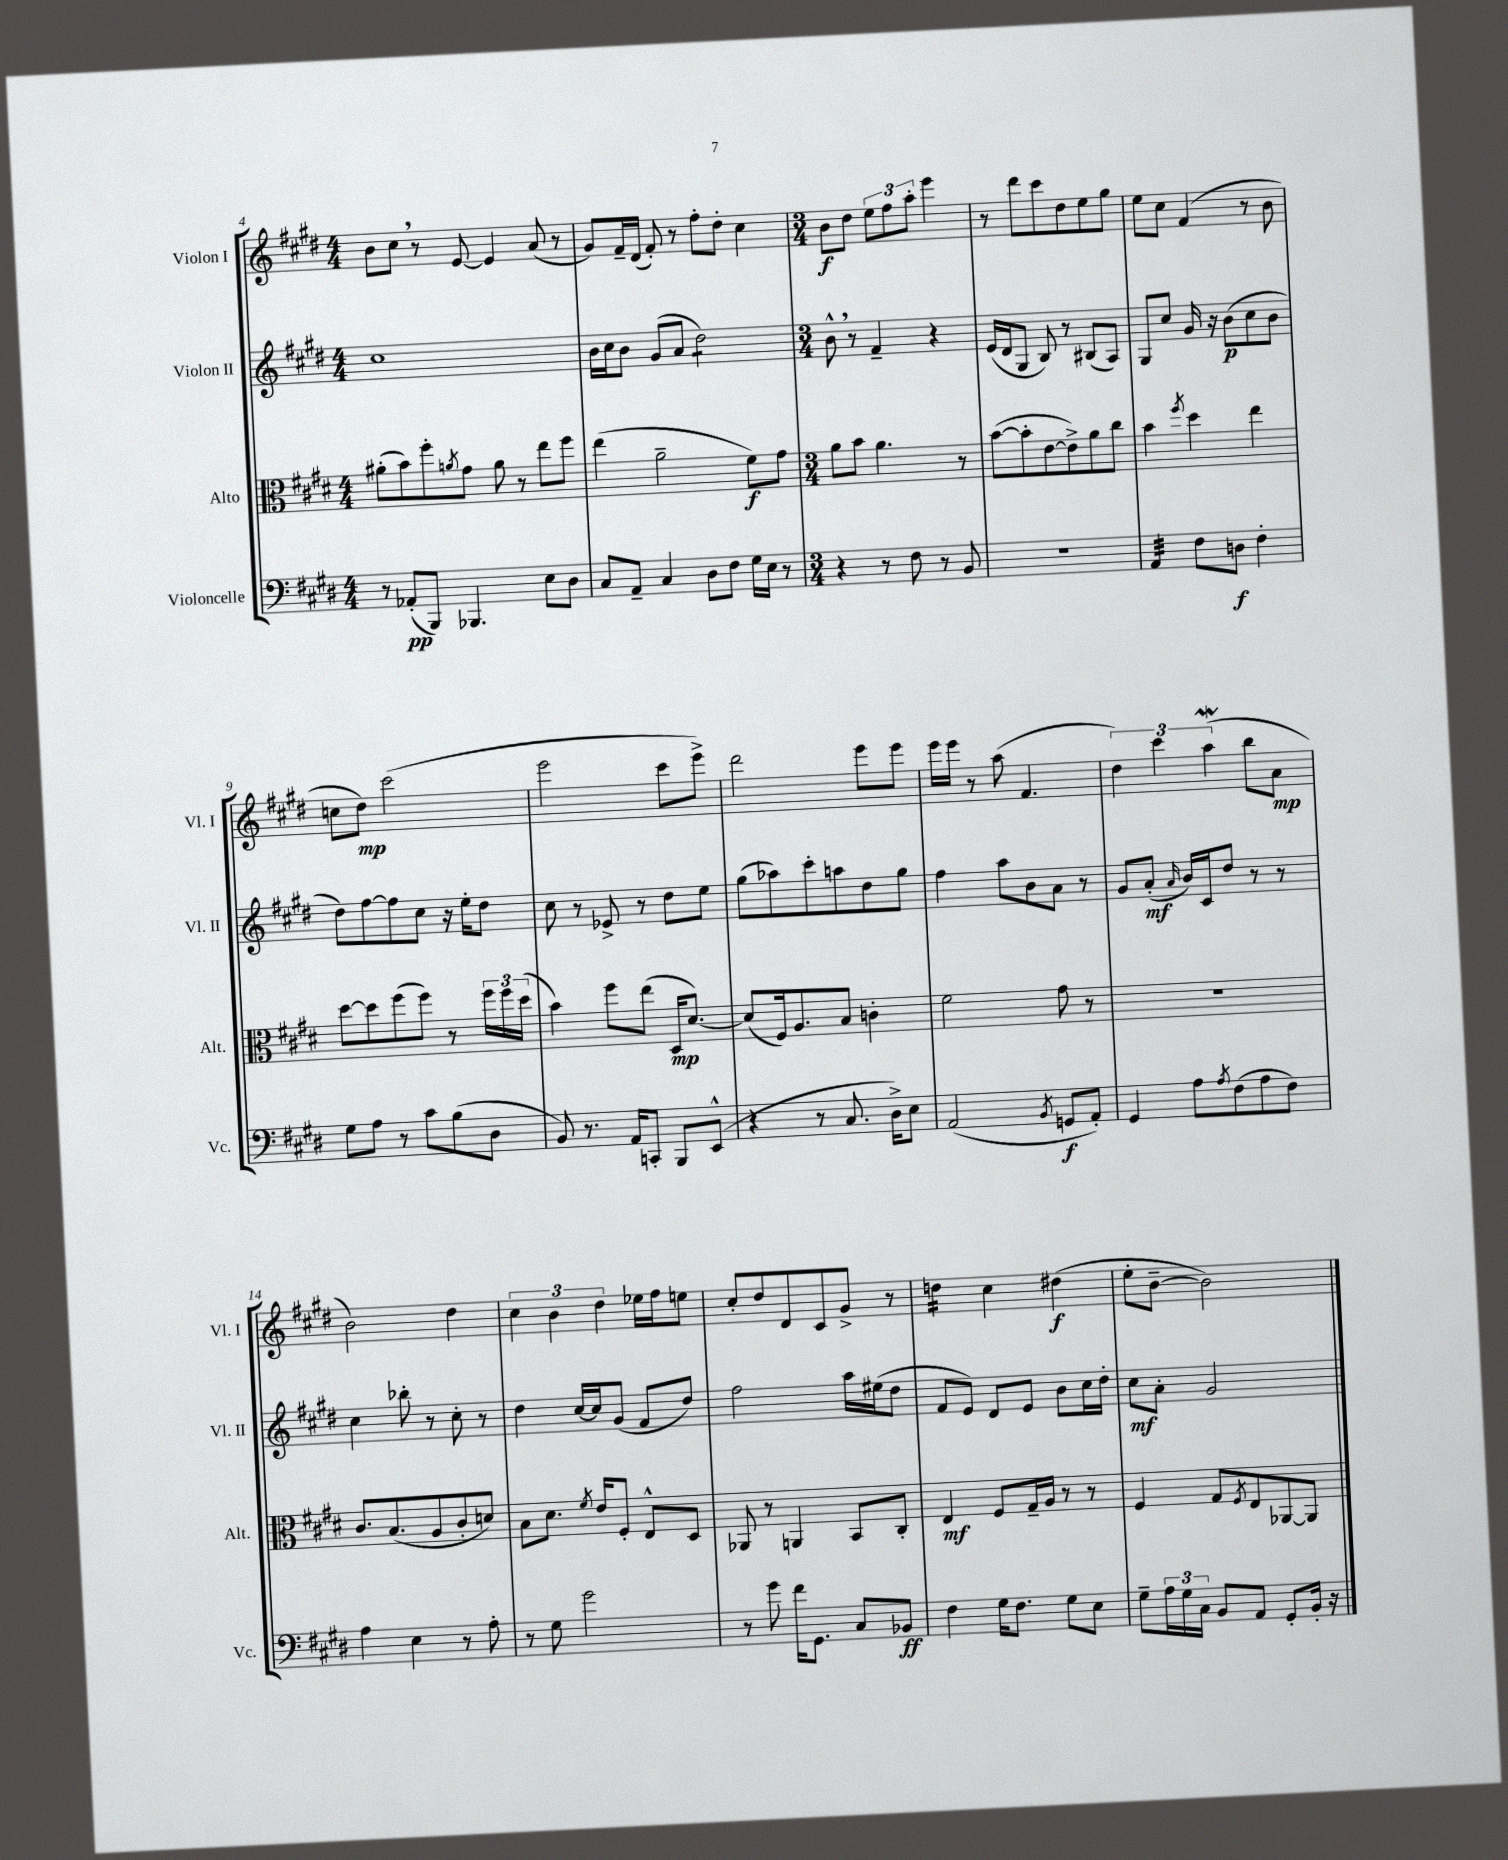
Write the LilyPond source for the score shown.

<<
\new StaffGroup <<
\new Staff = "s0" \with { instrumentName = "Violon I" shortInstrumentName = "Vl. I" } {
    \clef treble \key e \major \numericTimeSignature \time 4/4
    b'8 cis''8 \breathe r8 e'8~ e'4 a'8( r8 |
    gis'8) fis'16-- dis'16( fis'8-.) r8 fis''8-. dis''8-. cis''4 |
    \numericTimeSignature \time 3/4 b'8\f dis''8 \tuplet 3/2 { e''8 fis''8 a''8-. } e'''4 |
    r8 dis'''8 cis'''8 dis''8 e''8 gis''8 |
    e''8 cis''8 fis'4( r8 b'8 |
    c''8 dis''8\mp) cis'''2( |
    e'''2 cis'''8 e'''8->) |
    dis'''2 e'''8 e'''8 |
    e'''16 e'''16 r8 a''8( fis'4. |
    \tuplet 3/2 { dis''4) cis'''4 a''4\mordent( } b''8 a'8\mp |
    b'2) dis''4 |
    \tuplet 3/2 { cis''4 b'4 dis''4 } ees''16 fis''16 e''8 |
    cis''8-. dis''8 dis'8 cis'8 gis'8-> r8 |
    d''4:16 cis''4 dis''4\f( |
    e''8-. b'8~-- b'2) \bar "|." |
}
\new Staff = "s1" \with { instrumentName = "Violon II" shortInstrumentName = "Vl. II" } {
    \clef treble \key e \major \numericTimeSignature \time 4/4
    cis''1 |
    b'16 cis''16 b'8 gis'8( a'8 dis''2:8) |
    \numericTimeSignature \time 3/4 b'8-^ \breathe r8 fis'4-- r4 |
    e'16( dis'16 gis8 b8) r8 bis8( a8) |
    gis8 cis''8 gis'16 r16 b'8\p( cis''8 b'8 |
    dis''8) fis''8~ fis''8 cis''8 r16 e''16-. dis''8 |
    cis''8 r8 ees'8-> r8 dis''8 e''8 |
    gis''8( aes''8) cis'''8-. a''8 dis''8 gis''8 |
    fis''4 a''8 b'8 a'8 r8 |
    gis'8 a'8-.\mf( \grace { a'16 } b'16) cis'16 dis''8 r8 r8 |
    cis''4 bes''8-. r8 cis''8-. r8 |
    dis''4 cis''16~ cis''16 gis'8( fis'8 dis''8) |
    fis''2 a''16 eis''16( dis''8 |
    fis'8 e'8) dis'8 e'8 b'8 cis''16 dis''16-. |
    cis''8\mf a'8-. gis'2 \bar "|." |
}
\new Staff = "s2" \with { instrumentName = "Alto" shortInstrumentName = "Alt." } {
    \clef alto \key e \major \numericTimeSignature \time 4/4
    ais'8-.( b'8) fis''8-. \acciaccatura { a'8 } gis'8 a'8 r8 e''8 fis''8 |
    e''4( a'2-- fis'8\f) gis'8 |
    \numericTimeSignature \time 3/4 a'8 b'8 a'4. r8 |
    b'8~( b'8-. e'8~ e'8->) a'8 cis''8 |
    b'4 \acciaccatura { fis''8 } dis''4 e''4 |
    dis''8~ dis''8 fis''8( fis''8) r8 \tuplet 3/2 { fis''16 fis''16 dis''16( } |
    b'4) fis''8 e''8( dis16\mp dis'8.~) |
    dis'8( fis16) a8. b8 c'4-. |
    fis'2 gis'8 r8 |
    R2. |
    cis'8. b8.( a8 cis'8-. d'8) |
    b8 dis'8. \acciaccatura { fis'8 } e'16 fis8-. e8-^ dis8 |
    aes,8 r8 a,4 b,8 cis8-. |
    e4\mf fis8 gis16-- a16 r8 r8 |
    fis4 gis8 \acciaccatura { fis8 } e8 aes,8~ aes,8 \bar "|." |
}
\new Staff = "s3" \with { instrumentName = "Violoncelle" shortInstrumentName = "Vc." } {
    \clef bass \key e \major \numericTimeSignature \time 4/4
    r8 aes,8-.\pp( b,,8) bes,,4. e8 dis8 |
    cis8 a,8-- cis4 dis8 fis8 gis16 e16 r8 |
    \numericTimeSignature \time 3/4 r4 r8 fis8 r8 b,8 |
    R2. |
    a,4:32 fis8 d8\f fis4-. |
    gis8 a8 r8 cis'8 b8( dis8 |
    b,8) r8. a,16 c,8-. b,,8 e,8-^( |
    r4 r8 cis8. dis16->) e8 |
    a,2( \acciaccatura { b,8 } g,8\f a,8-.) |
    gis,4 a8 \acciaccatura { a8 } fis8( a8 fis8) |
    a4 e4 r8 a8-. |
    r8 gis8 gis'2 |
    r8 gis'8 fis'16 gis,8. cis8 bes,8\ff |
    fis4 gis16 fis8. gis8 e8 |
    gis8-- \tuplet 3/2 { a16 gis16 cis16 } b,8 a,8 gis,8-. b,16-. r16 \bar "|." |
}
>>
>>
\layout { \context { \Score currentBarNumber = #4 } }
